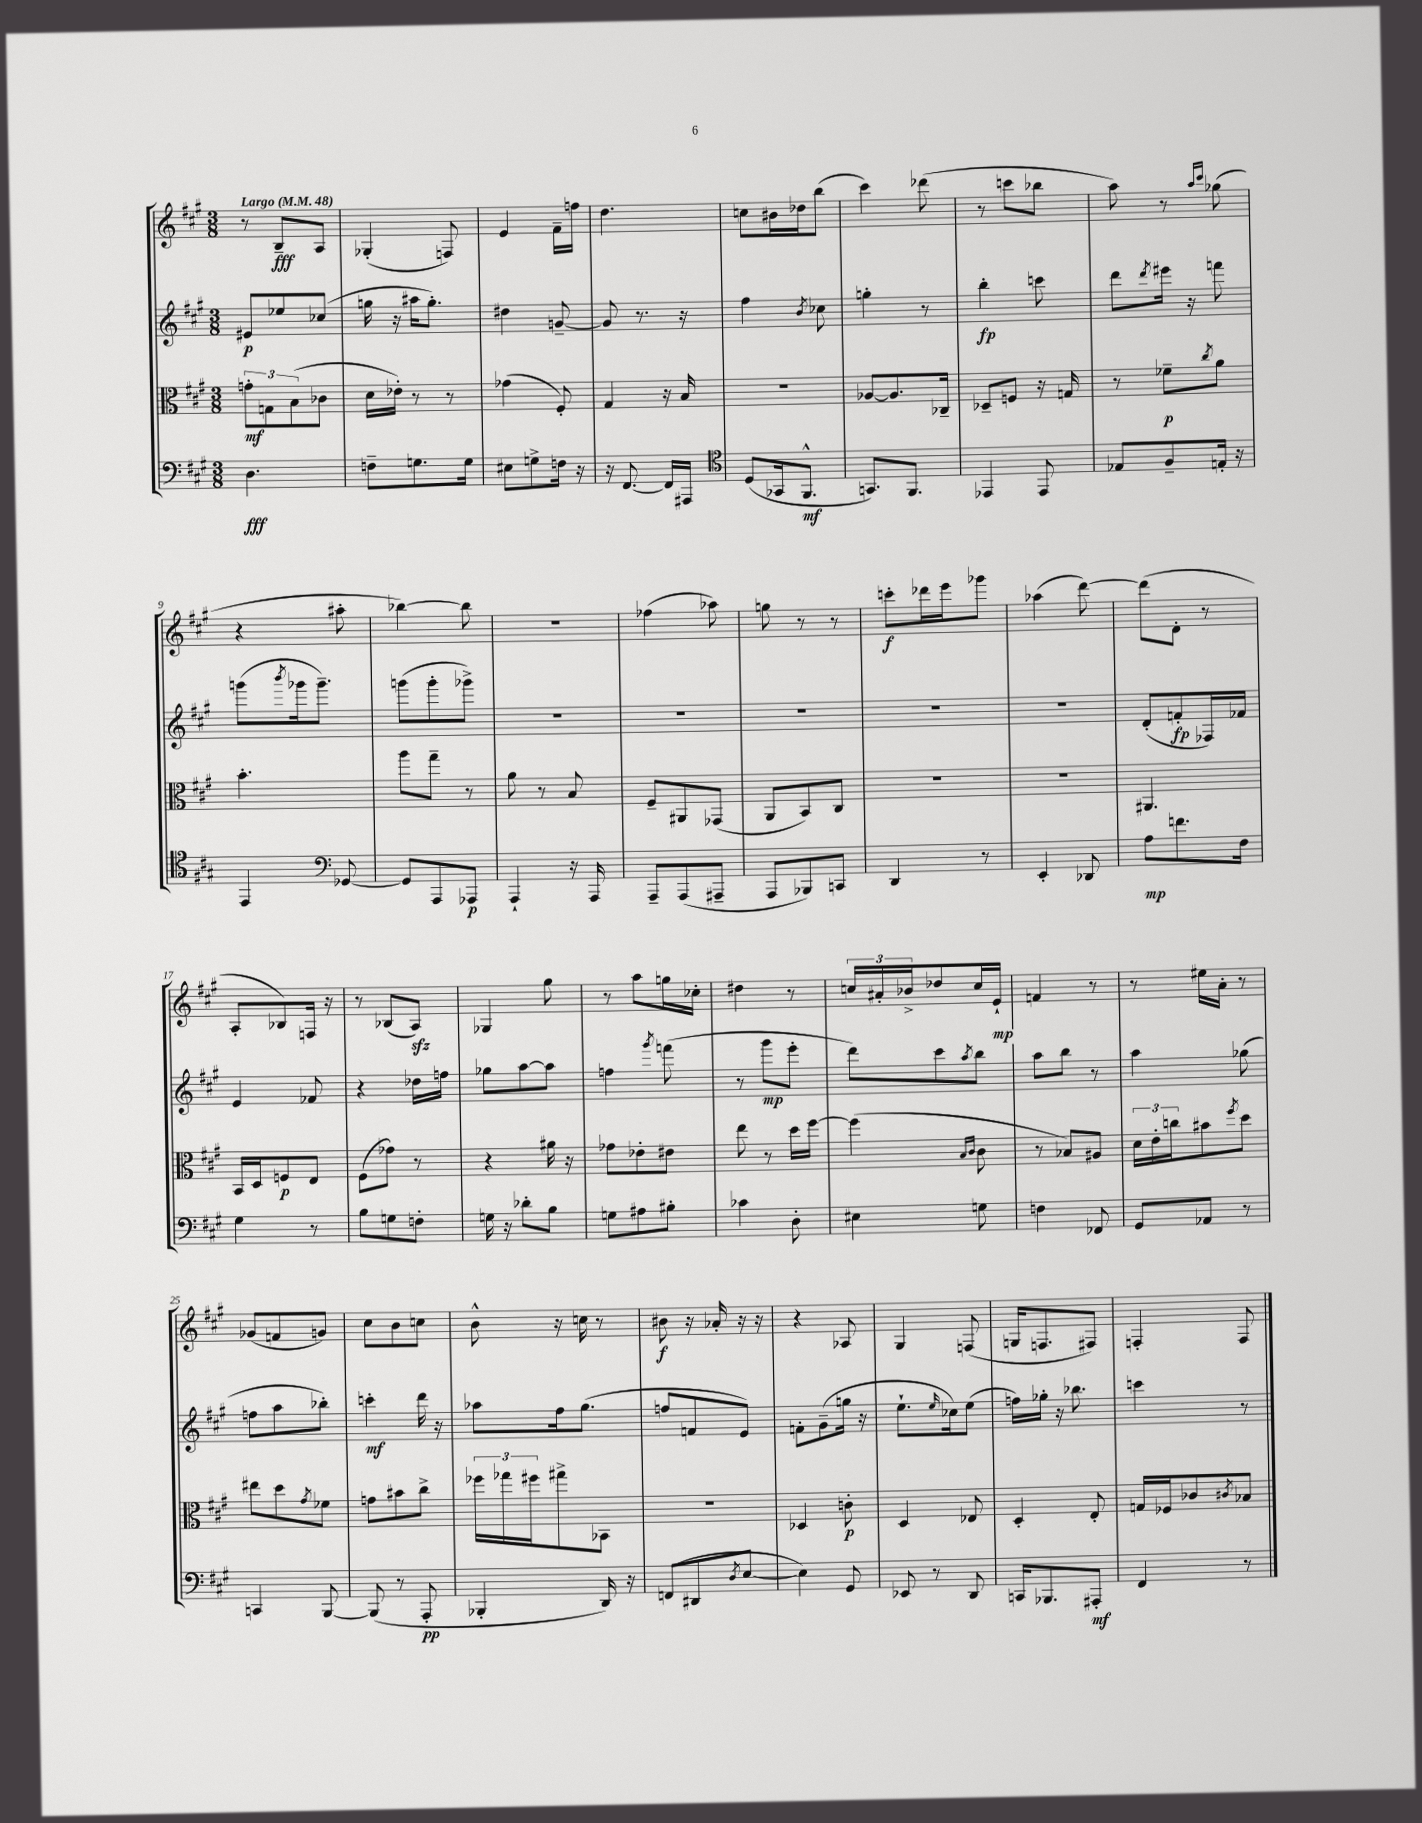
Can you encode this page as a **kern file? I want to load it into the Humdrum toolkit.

**kern	**kern	**kern	**kern
*staff4	*staff3	*staff2	*staff1
*clefF4	*clefC3	*clefG2	*clefG2
*k[f#c#g#]	*k[f#c#g#]	*k[f#c#g#]	*k[f#c#g#]
*M3/8	*M3/8	*M3/8	*M3/8
*MM48	*MM48	*MM48	*MM48
4.D\	12g'\L	8e#/L	8r
.	12G\	.	.
.	.	8ee-/	8B~/L
.	(12B\	.	.
.	8c-\J	(8cc-/J	8A/J
=	=	=	=
8F~\L	16d\LL	16gg\	(4G-'/
.	16e-'\JJ)	16r	.
8.G\	8r	16aa#\LK	.
.	.	8.gg'\J)	.
.	8r	.	8F/)
16G\Jk	.	.	.
=	=	=	=
8E#\L	(4g-\	4dd#\	4e/
8G^\	.	.	.
16F\Jk	8F#'/)	[8g~/	16f#~\LL
16r	.	.	16ff\JJ
=	=	=	=
16r	4G#/	8g/]	4.dd\
[8.FF#/	.	.	.
.	.	8.r	.
16FF#/]LL	16r	.	.
16AAA#/JJ	16B/	16r	.
=	=	=	=
*clefC4	*	*	*
(8D/L	4.r	4ff#\	8cc\L
16GG-/k	.	.	16b#\L
8.FF#^^/J	.	.	16dd-\J
.	.	8qb/	.
.	.	8cc-\	(8bb\J
=	=	=	=
8.GG/L)	[8A-/L	4gg'\	4ccc#\)
.	8.A-/]	.	.
8.FF#/J	.	.	.
.	.	8r	(8ddd-\
.	16C-~/Jk	.	.
=	=	=	=
4EE-/	8D-~/L	4bb'\	8r
.	8F/J	.	8ccc\L
8EE-/	16r	8ccc\	8bb-\J
.	16G/	.	.
=	=	=	=
8E-/L	8r	8ddd\L	8aa\)
.	.	8qddd/	.
8F#~/	8f-~\L	16eee#\Jk	8r
.	.	16r	.
.	.	.	16qqaa/LL
.	8qcc#/	.	16qqccc#/JJ
16E'/Jk	8a\J	8fff\	(8gg-\
16r	.	.	.
=	=	=	=
4EE/	4.b'\	(8ggg\L	4r
.	.	8qbbb/	.
.	.	16ggg-\k	.
.	.	8.ggg-~\J)	.
*clefF4	*	*	*
[8GG-/	.	.	8aa#'\
=	=	=	=
8GG-/]L	8aa\L	(8ggg\L	[4bb-\)
8AAA/	8gg#~\J	8ggg'\	.
8AAA-/J	8r	8ggg-^\J)	8bb-\]
=	=	=	=
4AAA`/	8a\	4.r	4.r
.	8r	.	.
16r	8B/	.	.
16AAA/	.	.	.
=	=	=	=
8AAA~/L	8F#~/L	4.r	(4ff-\
(8AAA/	8AA#/	.	.
8AAA#~/J	(8GG-/J	.	8aa-\)
=	=	=	=
8AAA/L	8AA/L	4.r	8gg\
8BBB-/)	8BB/)	.	8r
8CC/J	8C#/J	.	8r
=	=	=	=
4DD/	4.r	4.r	8ccc'\L
.	.	.	16ddd-\L
.	.	.	16eee\J
8r	.	.	8ggg-\J
=	=	=	=
4EE'/	4.r	4.r	(4aa-\
8DD-/	.	.	[8ddd\)
=	=	=	=
8A\L	4.AA#/	(8d'/L	(8ddd\]L
8.f\	.	8f'/	8d'\J
.	.	16F-/L)	8r
16F#\Jk	.	16f-/JJ	.
=	=	=	=
4G#\	16BB/LL	4e/	8A'/L
.	16D/J	.	.
.	8F/	.	8B-/)
8r	8E/J	8f-/	16F/Jk
.	.	.	16r
=	=	=	=
8B\L	(8F#\L	4r	8r
8G\	8g-\J)	.	(8B-/L
8F'\J	8r	16dd-\LL	8A/J)
.	.	16ff\JJ	.
=	=	=	=
16G\	4r	8gg-\L	4G-/
16r	.	.	.
8d-'\L	.	[8aa\	.
8B\J	16a#\	8aa\]J	8gg#\
.	16r	.	.
=	=	=	=
8G\L	8g-\L	4ff\	8r
8A#\	8e-'\	.	8aa\L
.	.	8qggg#/	.
8B#'\J	8e#\J	(8fff\	16gg\L
.	.	.	16cc-'\JJ
=	=	=	=
4c-\	8ee\	8r	4dd#\
.	8r	8ggg#\L	.
8D'\	16dd\LL	8eee'\J	8r
.	[16ff#\JJ	.	.
=	=	=	=
4E#\	(4ff#\]	8ddd\L)	24cc/LL
.	.	.	24a#'/
.	.	.	24b-^/J
.	.	8ccc#\	8dd-/
.	16qqB/LL	.	.
.	16qqc#/JJ	8qaa/	.
8G\	8c#\	8bb\J	16cc/L
.	.	.	16e`/JJ
=	=	=	=
4F\	8r	8aa\L	4f/
.	8B-/L)	8bb\J	.
8FF-/	8A#/J	8r	8r
=	=	=	=
8GG#/L	24d\LL	4aa\	8r
.	24e'\	.	.
.	24cc\J	.	.
8AA-/J	8b#\	.	16ee#\LL
.	.	.	16a'\JJ
.	8qff#/	.	.
8r	8dd\J	(8gg-\	8r
=	=	=	=
4CC/	8ee#\L	8ff\L	(8g-/L
.	8dd\	8aa\	8f/
.	8qg#/	.	.
[8BBB/	8f-\J	8bb-'\J)	8g/J)
=	=	=	=
(8BBB/]	8g\L	4ccc'\	8cc#\L
8r	8b#\	.	8b\
8AAA'/	8cc#^\J	16ddd\	8cc\J
.	.	16r	.
=	=	=	=
4BBB-'/	24ff-\LL	8aa-\L	8b^^\
.	24gg-\	.	.
.	24ff#\J	.	.
.	8gg#^\	16ff#\k	16r
.	.	(8.gg#\J	16cc\
16DD/)	8BB-\J	.	8r
16r	.	.	.
=	=	=	=
(8FF/L	4.r	8ff/L	8b#\
8DD#/	.	8f/	16r
.	.	.	16a-'/
8qD/	.	.	.
[8E/J	.	8e/J)	16r
.	.	.	16r
=	=	=	=
4E\])	4D-/	8f'\L	4r
.	.	(8g#~\	.
8GG#/	8c'\	16gg\Jk	8A-/
.	.	16r	.
=	=	=	=
8EE-/	4D/	8.ee`\L	4G#/
8r	.	.	.
.	.	16qqee/	.
.	.	16cc-\k)	.
8DD/	8E-/	(8ee\J	(8F/
=	=	=	=
16CC/LK	4D'/	16ff\LL)	16G/LK
8.BBB-/	.	16gg-'\JJ	8.F/
.	.	16r	.
.	.	8.bb-\	.
8AAA#'/J	8E'/	.	8F#/J)
=	=	=	=
4FF#/	16G/LL	4ccc\	4F'/
.	16F-/J	.	.
.	8c-/	.	.
.	8qc#/	.	.
8r	8B-/J	8r	8F/
==	==	==	==
*-	*-	*-	*-
